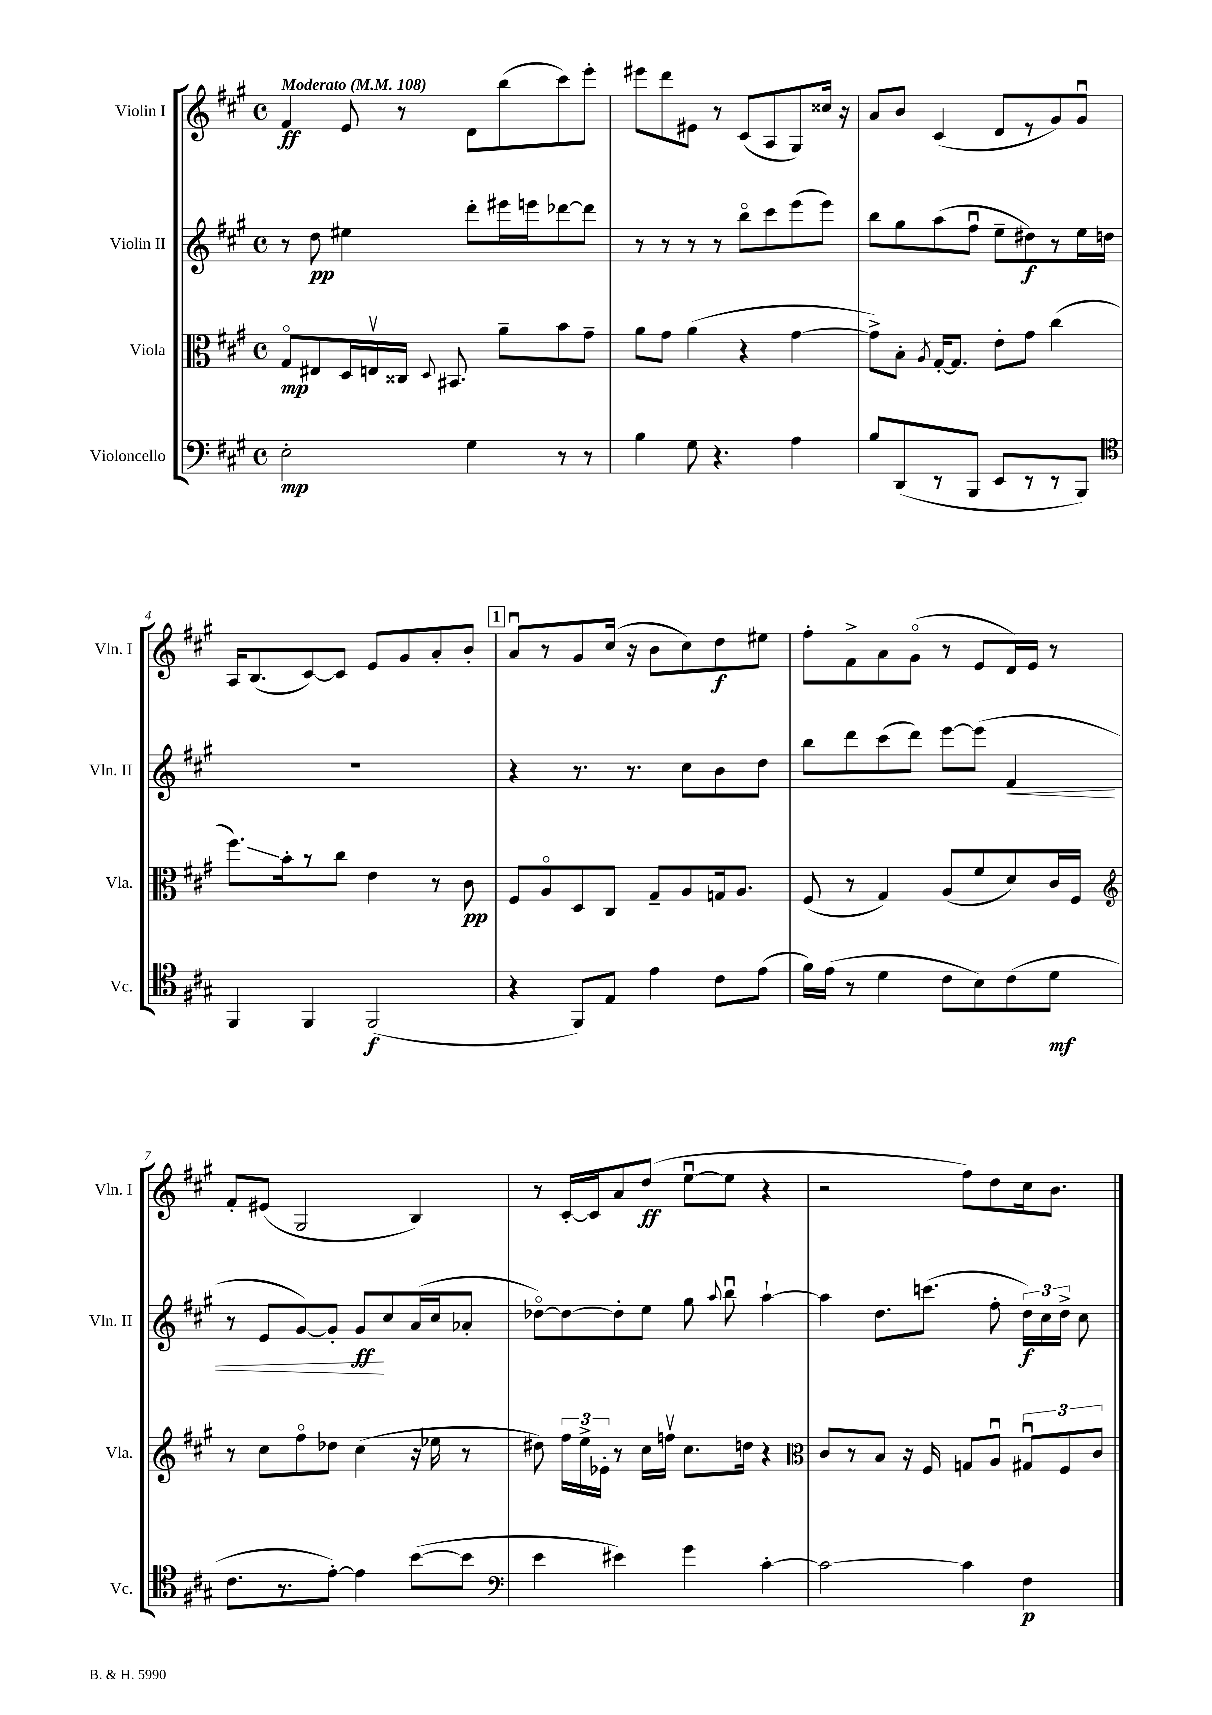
<<
\new StaffGroup <<
\new Staff = "s0" \with { instrumentName = "Violin I" shortInstrumentName = "Vln. I" } {
    \clef treble \key a \major \defaultTimeSignature \time 4/4 \tempo "Moderato" 4 = 108
    \autoBeamOff fis'4\ff e'8 r8 d'8[ b''8( cis'''8) e'''8]-. |
    eis'''8[ d'''8 eis'8] r8 cis'8[( a8 gis8) cisis''16] r16 |
    a'8[ b'8] cis'4( d'8[ r8 gis'8) gis'8]\downbow |
    a16[ b8.( cis'8~) cis'8] e'8[ gis'8 a'8-. b'8]-. |
    \mark \markup { \box "1" } a'8[\downbow r8 gis'8 cis''16]( r16 b'8[ cis''8) d''8\f eis''8] |
    fis''8[-. fis'8-> a'8 gis'8]\flageolet( r8 e'8[ d'16) e'16] r8 |
    fis'8[-. eis'8]( gis2 b4) |
    r8 cis'16[~-. cis'16 a'8 d''8]\ff( e''8[~\downbow e''8] r4 |
    r2 fis''8[) d''8 cis''16 b'8.] \bar "|." |
}
\new Staff = "s1" \with { instrumentName = "Violin II" shortInstrumentName = "Vln. II" } {
    \clef treble \key a \major \defaultTimeSignature \time 4/4
    \autoBeamOff r8 d''8\pp eis''4 d'''8[-. eis'''16 e'''16 des'''8~ des'''8] |
    r8 r8 r8 r8 b''8[\flageolet cis'''8 e'''8( e'''8]) |
    b''8[ gis''8 a''8( fis''8]\downbow e''8[-- dis''8\f) r8 e''16 d''16] |
    r1 |
    \mark \markup { \box "1" } r4 r8. r8. cis''8[ b'8 d''8] |
    b''8[ d'''8 cis'''8( d'''8]) e'''8[~ e'''8]( fis'4\< |
    r8 e'8[ gis'8~) gis'8]-. gis'8[\ff\! cis''8 a'16( cis''16 aes'8]-. |
    des''8[~\flageolet) des''8~ des''8-. e''8] gis''8 \appoggiatura { a''8 } b''8\downbow a''4~-! |
    a''4 d''8.[ c'''8.]( fis''8-. \tuplet 3/2 { d''16[\f) cis''16 d''16]-> } cis''8 \bar "|." |
}
\new Staff = "s2" \with { instrumentName = "Viola" shortInstrumentName = "Vla." } {
    \clef alto \key a \major \defaultTimeSignature \time 4/4
    \autoBeamOff gis8[\flageolet\mp eis8 d16 e16\upbow cisis16] \appoggiatura { d8 } bis,8. a'8[-- b'8 gis'8]-- |
    a'8[ gis'8] a'4( r4 gis'4~ |
    gis'8[->) b8]-. \acciaccatura { a8 } gis16[~-. gis8.] e'8[-. gis'8] cis''4( |
    fis''8.[\glissando) b'16-. r8 cis''8] e'4 r8 cis'8\pp |
    \mark \markup { \box "1" } fis8[ a8\flageolet d8 cis8] gis8[-- a8 g16 a8.] |
    fis8( r8 gis4) a8[( fis'8 d'8) cis'16 fis16] |
    \clef treble r8 cis''8[ fis''8\flageolet des''8] cis''4( r16 ees''16 r8 |
    dis''8) \tuplet 3/2 { fis''16[ e''16-> ees'16]-. } r8 cis''16[ f''16]\upbow cis''8.[ d''16] r4 |
    \clef alto cis'8[ r8 b8] r16 fis16 g8[ a8]\downbow \tuplet 3/2 { gis8[\downbow fis8 cis'8] } \bar "|." |
}
\new Staff = "s3" \with { instrumentName = "Violoncello" shortInstrumentName = "Vc." } {
    \clef bass \key a \major \defaultTimeSignature \time 4/4
    \autoBeamOff e2-.\mp gis4 r8 r8 |
    b4 gis8 r4. a4 |
    b8[ d,8( r8 b,,8] e,8[ r8 r8 b,,8]) |
    \clef tenor fis,4 fis,4 fis,2\f( |
    \mark \markup { \box "1" } r4 fis,8[) e8] e'4 cis'8[ e'8]( |
    fis'16[) e'16]( r8 d'4 cis'8[ b8) cis'8( d'8]\mf |
    cis'8.[ r8. e'8]~-.) e'4 b'8[~( b'8] |
    \clef bass e'4 eis'4) gis'4 cis'4~-. |
    cis'2~ cis'4 fis4\p \bar "|." |
}
>>
>>
